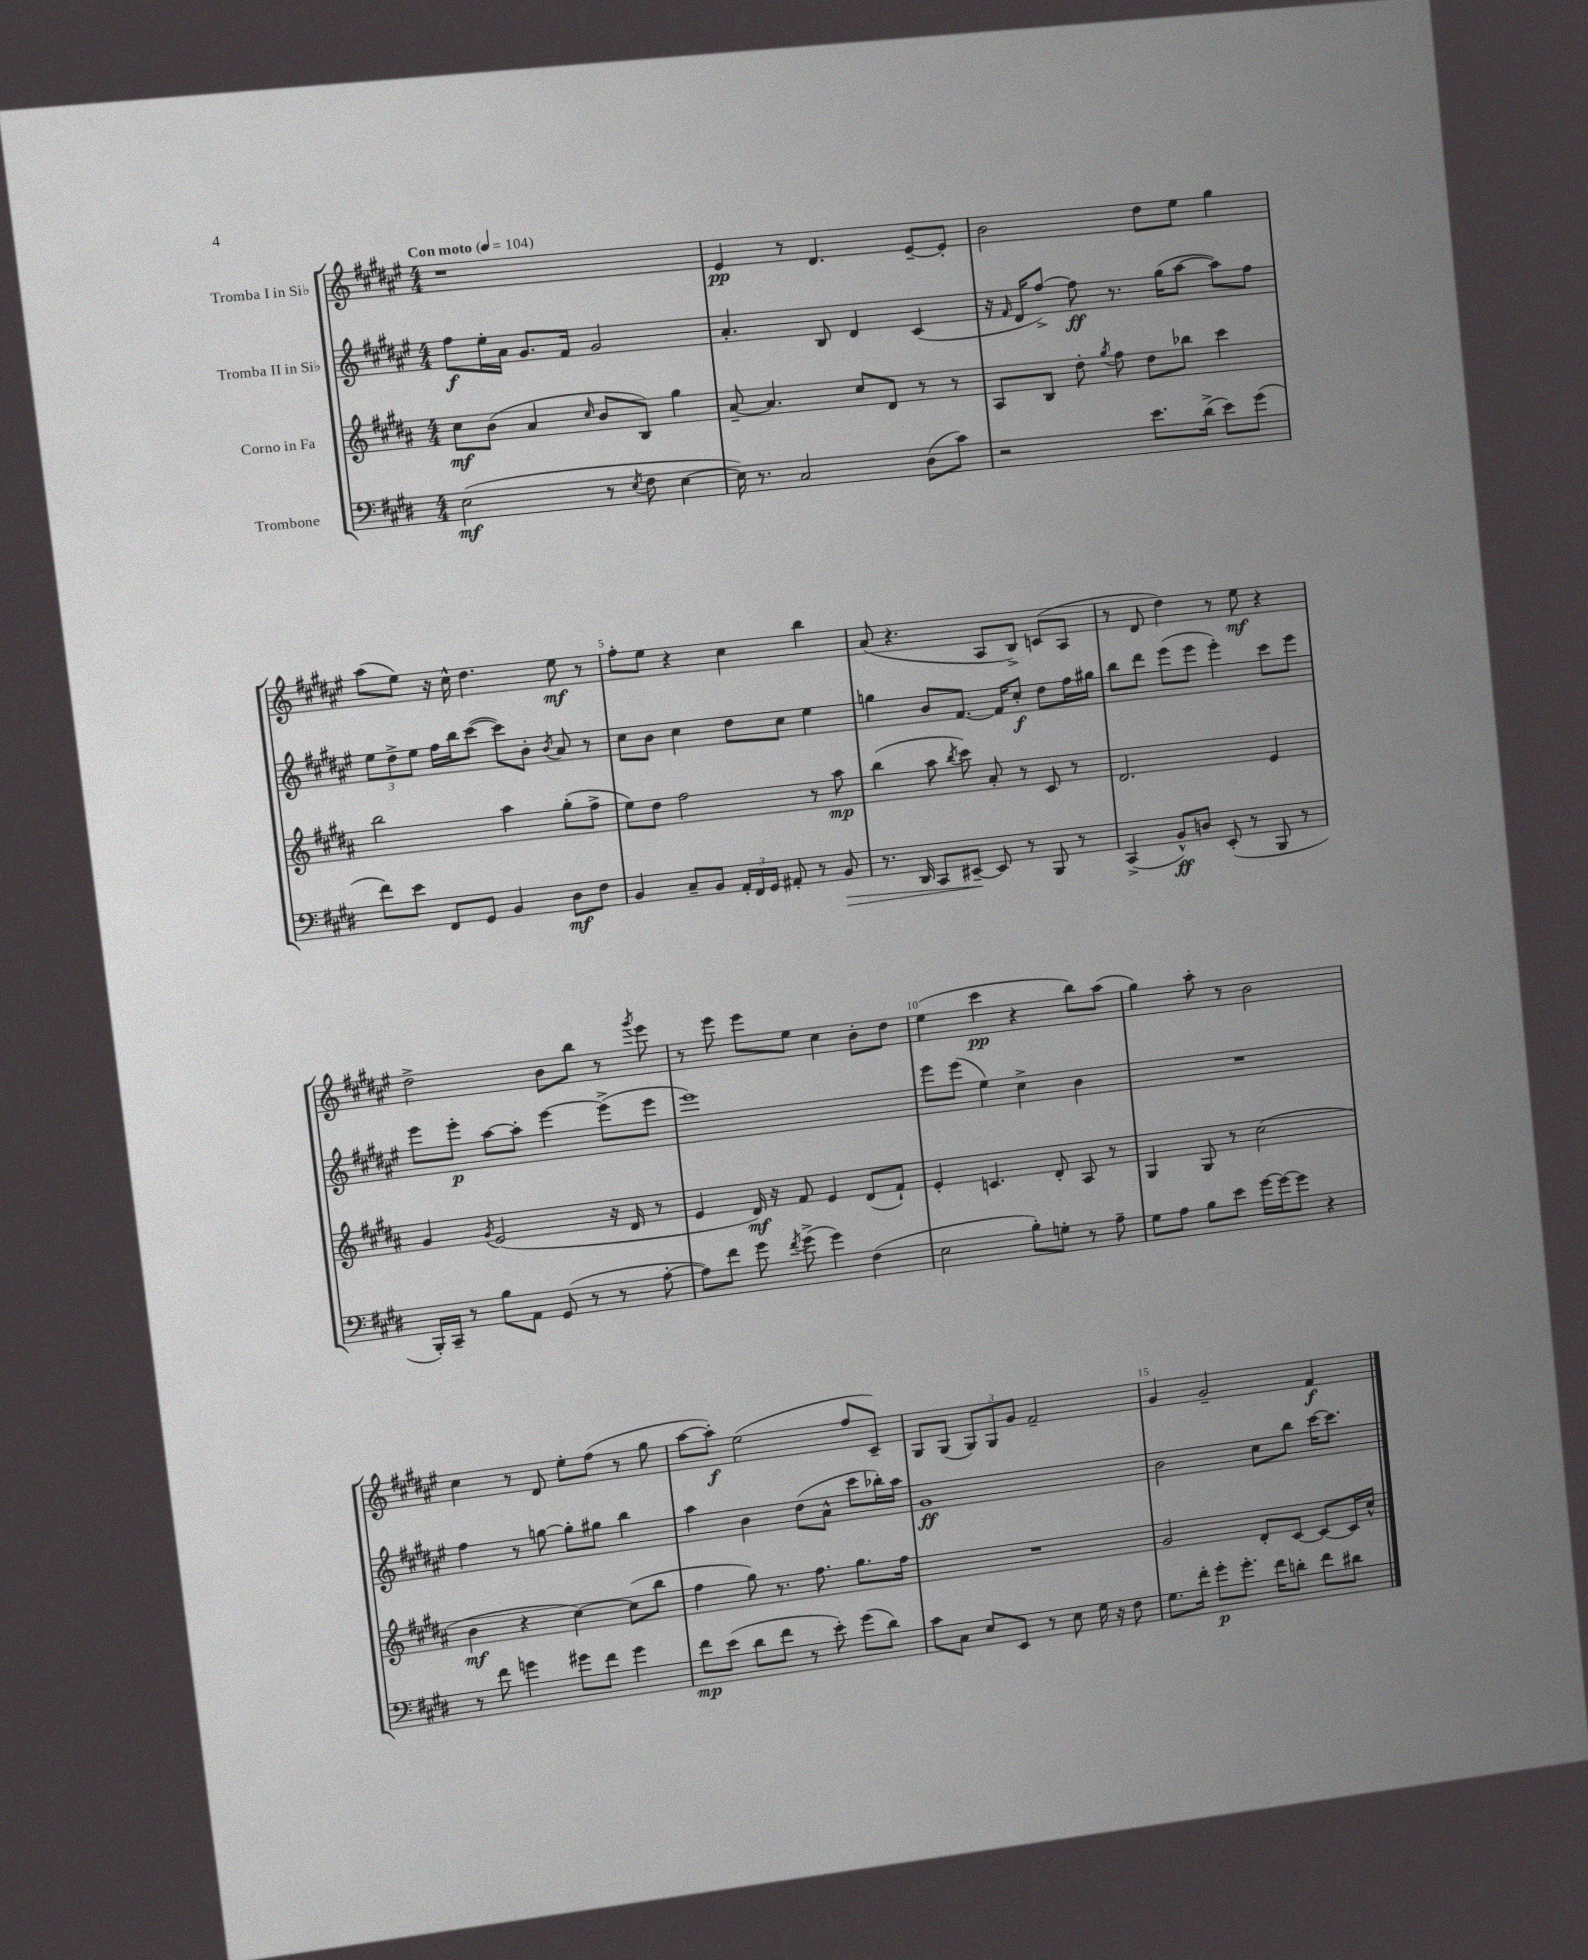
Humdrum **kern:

**kern	**kern	**kern	**kern
*staff4	*staff3	*staff2	*staff1
*clefF4	*clefG2	*clefG2	*clefG2
*k[f#c#g#d#]	*k[f#c#g#d#a#]	*k[f#c#g#d#a#e#]	*k[f#c#g#d#a#e#]
*M4/4	*M4/4	*M4/4	*M4/4
*MM104	*MM104	*MM104	*MM104
(2E\	8cc#\L	8ff#\L	1r
.	(8b\J	16ee#'\L	.
.	.	16a#\JJ	.
.	4a#/	8.g#/L	.
.	.	16f#/Jk	.
.	16qqcc#/	.	.
8r	8b/L	2g#/	.
8qE/	.	.	.
8F#\	8B/J)	.	.
[4E\	4gg#\	.	.
=	=	=	=
16E\])	[8a#~/	4.a#'/	4e#/
8.r	.	.	.
.	4.a#/]	.	.
2C#/	.	.	8r
.	.	8B/	4.d#/
.	8cc#/L	4d#/	.
.	8d#/J	.	.
(8D#\L	8r	(4c#/	[8e#~/L
8c#\J)	8r	.	8e#'/]J
=	=	=	=
2r	8A#/L	16r	2b\
.	.	16qqf#/	.
.	.	16d#/LK	.
.	8B/J	[8ff#^/J)	.
.	8dd#'\	8ff#\]	.
.	8qgg#/	.	.
.	8ff#\	8.r	.
8.e\L	8dd#\L	.	8dd#\L
.	.	(16gg#\LK	.
.	8bb-\J	[8aa#\J	8ee#\J
(16d#^\Jk	.	.	.
8e\L)	4ccc#\	8aa#\]L)	4gg#\
(8g#\J	.	8ff#\J	.
=	=	=	=
8f#\L)	2bb\	12ee#\L	(8aa#\L
.	.	12dd#^\	.
8e\J	.	.	8ee#\J)
.	.	12ee#\J	.
8FF#/L	.	16ff#\LL	16r
.	.	16bb\J	16cc#^^\
8GG#/J	.	([8ccc#\J	4.dd#\
4BB/	4aa#\	8ccc#\]L)	.
.	.	8b'\J	.
.	.	8qb/	.
8D#\L	(8gg#'\L	8a#/	8ee#\
8F#\J	8ff#^\J	8r	8r
=	=	=	=
4BB/	8ee\L)	8cc#\L	8ff#'\L
.	8dd#\J	8b\J	8ee#\J
8C#~/L	2ff#\	4cc#\	4r
8BB/J	.	.	.
24AA'/LL	.	8dd#\L	4cc#\
24FF#/	.	.	.
24GG#/JJ	.	.	.
8AA#'/	.	8cc#\J	.
8r	8r	4ee#\	4bb\
8BB/	8aa#\	.	.
=	=	=	=
8.r	(4bb\	4gg\	(8a#/
.	.	.	4.r
16DD#/	.	.	.
8CC#/L	8aa#\	8b/L	.
.	8qbb/	.	.
[8EE#~/J	8ccc#\)	[8.f#/J	.
8EE#/]	8a#'/	.	8A#/L
.	.	16f#/]LK	.
8r	8r	8cc#'/J	8B^/J)
8BBB/	8c#/	8dd#\L	(8c/L
8r	8r	16ff#\L	8A#/J
.	.	16gg#\JJ	.
=	=	=	=
(4CC#^/	2.d#/	8bb\L	8r
.	.	8ddd#\J	8d#/
8BB^^/L)	.	(8eee#\L	4dd#\)
8D/J	.	8eee#\J	.
(8EE'/	.	4eee#'\)	8r
8r	.	.	8ee#\
8BBB/	4e/	8ccc#\L	4r
8r	.	8eee#\J	.
=	=	=	=
16BBB'/LL)	4g#/	8eee#\L	2dd#^\
16CC#~/JJ	.	.	.
8r	.	8eee#'\J	.
.	8qg#/	.	.
8B\L	(2e/	[8aa#\L	.
8AA\J	.	8aa#'\]J	.
(8GG#/	.	[4eee#\	8b\L
8r	.	.	8bb\J
8r	16r	(8eee#^\]L	8r
.	16d#/	.	.
.	.	.	8qggg#/
[8A'\	8r	8eee#\J	8eee#\
=	=	=	=
8A\]L)	4e/	1eee#)	8r
8f#\J	.	.	8eee#\
8g#\	16d#/)	.	8eee#\L
.	16r	.	.
8qf#/	.	.	.
(8g#^\	8f#/	.	8ee#\J
4g#\)	4e/	.	4cc#\
(4F#\	(8d#/L	.	8b'\L
.	8f#`/J)	.	8dd#\J
=	=	=	=
2E\	4e'/	8eee#\L	(4ee#\
.	.	(8eee#\J	.
.	4.c/	4ee#\)	4ccc#\
8B'\L)	.	4cc#^\	4r
8G'\J	8d#'/	.	.
8r	8A#/	4b\	8bb\L)
8A~\	8r	.	(8aa#\J
=	=	=	=
8G#\L	4G#/	1r	4gg#\)
8A\J	.	.	.
8B\L	8G#/	.	8aa#'\
8e\J	8r	.	8r
[16g#\LL	(2cc#\	.	2b\
16g#\_J	.	.	.
8g#\]J	.	.	.
4r	.	.	.
=	=	=	=
8r	4b\	4ff#\	4cc#\
8f#\	.	.	.
4g\	4r	8r	8r
.	.	[8gg\	8d#/
8g#\L	[4cc#\)	8gg'\]L	8ee#'\L
8f#\J	.	8gg#\J	(8ff#\J
4g#\	(8cc#\]L	4bb\	8r
.	8bb\J	.	8gg#\
=	=	=	=
8f#\L	4ff#\	4aa#\	[8aa#\L
(8e\J	.	.	8aa#'\]J)
8d#\L	8gg#\)	4b\	(2ee#\
8f#\J	8.r	.	.
8r	.	(8dd#\L	.
.	8.ff#\	.	.
8e'\)	.	8a#^^\J	.
(8g#\L	8.gg#\L	8ccc#\L	8ff#/L
8d#\J)	.	16bb-'\L)	8c#~/J)
.	16ff#\Jk	16aa#\JJ	.
=	=	=	=
8c#\L	1r	1g#	8G#/L
8C#\J	.	.	(8G#/J
8E/L	.	.	12G#/L)
.	.	.	12G#/
8EE/J	.	.	.
.	.	.	12g#/J
8r	.	.	2f#~/
8E\	.	.	.
16G#\	.	.	.
16r	.	.	.
8F#\	.	.	.
=	=	=	=
8.G#\L	2g#/	2b\	4g#/
16f#'\Jk	.	.	.
8g#'\L	.	.	2g#~/
8.g#'\J	.	.	.
.	8d#'/L	8cc#\L	.
16f#\LK	.	.	.
8d'\J	[8c#/J	8bb\J	.
8f#\L	8c#/_L	[16ccc#\LK	4f#/
.	.	8.ccc#\]J	.
8d#\J	16c#/]L	.	.
.	16cc#^^/JJ	.	.
==	==	==	==
*-	*-	*-	*-
